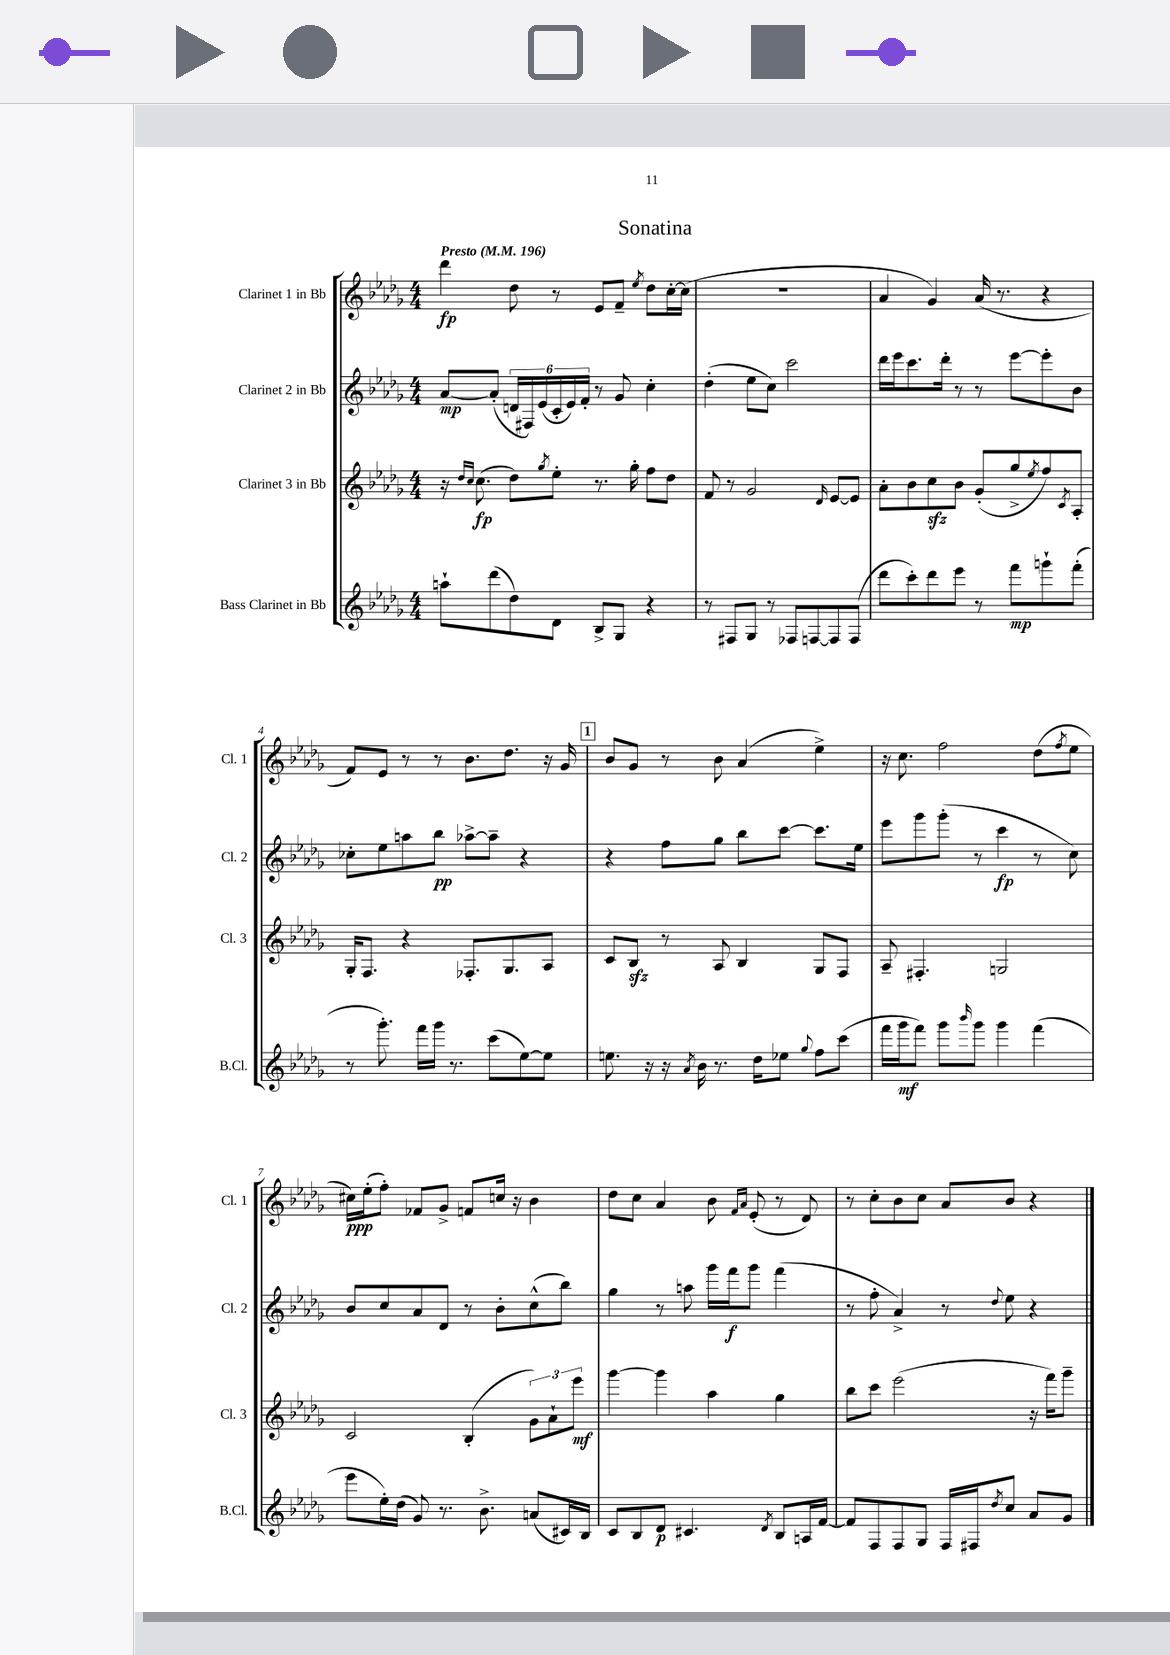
\header { title = "Sonatina" }
<<
\new StaffGroup <<
\new Staff = "s0" \with { instrumentName = "Clarinet 1 in Bb" shortInstrumentName = "Cl. 1" } {
    \clef treble \key des \major \numericTimeSignature \time 4/4 \tempo "Presto" 4 = 196
    des'''4\fp des''8 r8 ees'8 f'8-- \acciaccatura { ees''8 } des''8 c''16~-. c''16( |
    R1 |
    aes'4 ges'4) aes'16( r8. r4 |
    f'8) ees'8 r8 r8 bes'8. des''8. r16 ges'16 |
    \mark \markup { \box "1" } bes'8 ges'8 r8 bes'8 aes'4( ees''4->) |
    r16 c''8. f''2 des''8( \acciaccatura { f''8 } ees''8 |
    cis''16\ppp) ees''16-.( f''8-.) fes'8 ges'8-> f'8 c''16 r16 bes'4 |
    des''8 c''8 aes'4 bes'8 \grace { f'16 aes'16 } ees'8-.( r8 des'8) |
    r8 c''8-. bes'8 c''8 aes'8 bes'8 r4 \bar "|." |
}
\new Staff = "s1" \with { instrumentName = "Clarinet 2 in Bb" shortInstrumentName = "Cl. 2" } {
    \clef treble \key des \major \numericTimeSignature \time 4/4
    aes'8~\mp aes'8-.( \tuplet 6/4 { d'16 fis16) ees'16( c'16-. ees'16) f'16-. } r8 ges'8 c''4-. |
    des''4-.( ees''8 c''8) c'''2 |
    des'''16 ees'''16 c'''8. des'''16-. r8 r8 ees'''8~ ees'''8-. bes'8 |
    ces''8-. ees''8 a''8 bes''8\pp aes''8~-> aes''8-- r4 |
    \mark \markup { \box "1" } r4 f''8 ges''8 bes''8 c'''8~ c'''8. ees''16 |
    ees'''8 ges'''8 ges'''8-.( r8 c'''4\fp r8 c''8) |
    bes'8 c''8 aes'8 des'8 r8 bes'8-. c''8-^( bes''8) |
    ges''4 r8 a''8 ges'''16 f'''16\f ges'''8 f'''4( |
    r8 f''8-. aes'4->) r8 \appoggiatura { des''8 } ees''8 r4 \bar "|." |
}
\new Staff = "s2" \with { instrumentName = "Clarinet 3 in Bb" shortInstrumentName = "Cl. 3" } {
    \clef treble \key des \major \numericTimeSignature \time 4/4
    r16 \grace { des''16 c''16 } c''8.\fp( des''8) \acciaccatura { ges''8 } ees''8-. r8. ges''16-. f''8 des''8 |
    f'8 r8 ges'2 \grace { des'16 } ees'8~ ees'8 |
    aes'8-. bes'8 c''8\sfz bes'8 ges'8-.( ges''8-> \acciaccatura { ees''8 } f''8) \acciaccatura { c'8 } aes8-. |
    ges16-. f8. r4 fes8.-. ges8. aes8 |
    \mark \markup { \box "1" } c'8 bes8\sfz r8 aes8 bes4 ges8 f8 |
    aes8-- fis4.-. g2 |
    c'2 bes4-.( \tuplet 3/2 { ges'8) aes'8-! ees'''8\mf } |
    ges'''4~ ges'''4 aes''4 ges''4 |
    bes''8 c'''8 ees'''2( r16 f'''16) ges'''8-- \bar "|." |
}
\new Staff = "s3" \with { instrumentName = "Bass Clarinet in Bb" shortInstrumentName = "B.Cl." } {
    \clef treble \key des \major \numericTimeSignature \time 4/4
    a''8-! des'''8( des''8) des'8 bes8-> ges8 r4 |
    r8 fis8 ges8 r8 fes8 f8~ f8 f8( |
    des'''8 c'''8-.) des'''8 ees'''8 r8 f'''8\mp g'''8-! f'''8-.( |
    r8 ges'''8.-.) f'''16 ges'''16 r8. c'''8( ees''8~) ees''8 |
    \mark \markup { \box "1" } e''8. r16 r16 \acciaccatura { aes'8 } bes'16 r8. des''16 ees''8 \appoggiatura { ges''8 } f''8 c'''8( |
    f'''16 ges'''16\mf f'''8) ges'''8 \grace { bes'''16 } ges'''8 ges'''4 f'''4( |
    ees'''8 ees''16-.) des''16( ges'8) r8. bes'8.-> a'8( cis'16) bes16 |
    c'8 bes8 des'8\p cis'4. \acciaccatura { des'8 } bes8 a16 f'16~ |
    f'8 f8 f8 ges8 f16 fis16 \acciaccatura { des''8 } c''8 aes'8 ges'8 \bar "|." |
}
>>
>>
